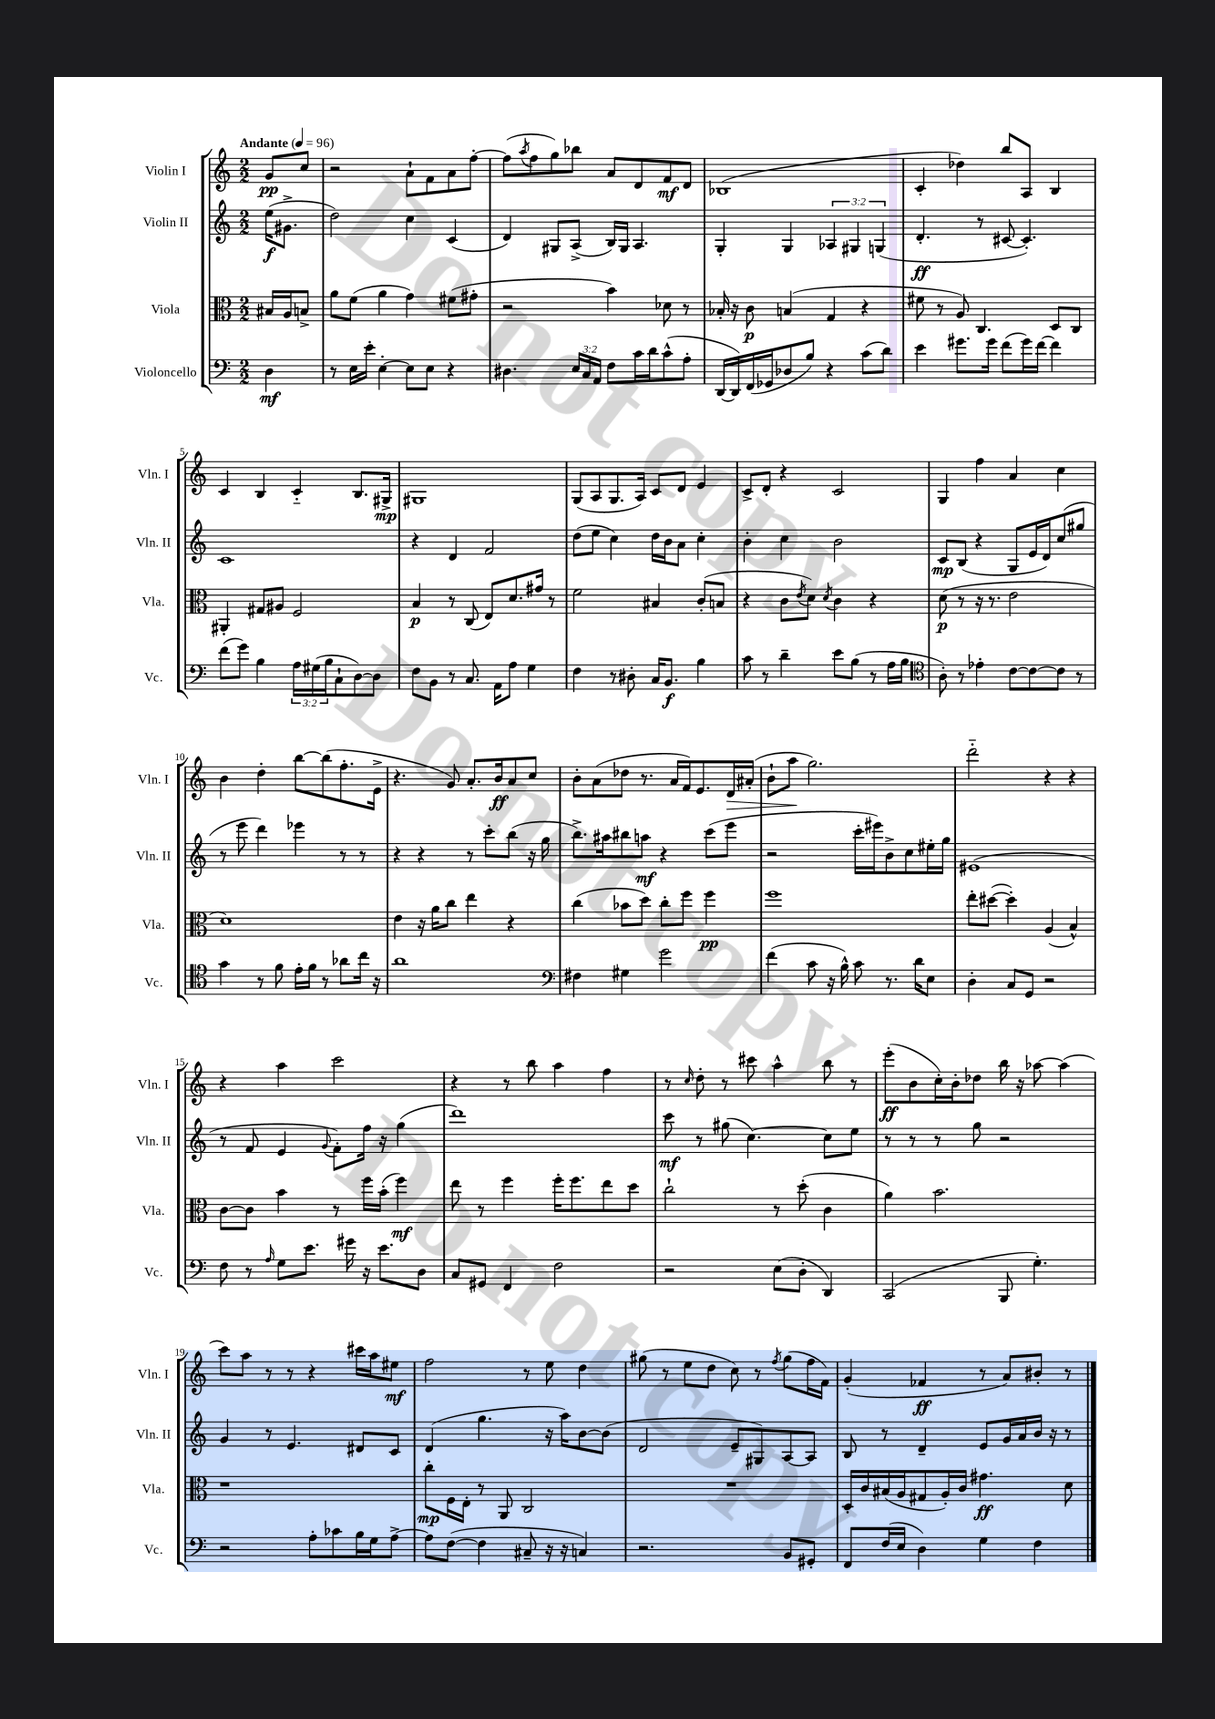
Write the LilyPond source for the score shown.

<<
\new StaffGroup <<
\new Staff = "s0" \with { instrumentName = "Violin I" shortInstrumentName = "Vln. I" } {
    \clef treble \key c \major \numericTimeSignature \time 2/2 \partial 4 \tempo "Andante" 4 = 96
    g'8\pp c''8 |
    r2 a'8-! f'8 a'8 f''8~-. |
    f''8( \acciaccatura { a''8 } f''8 g''8) bes''8 a'8 d'8 f'8\mf d'8 |
    bes1( |
    c'4-. des''4) b''8 a8 b4 |
    c'4 b4 c'4-_ b8. gis16->\mp |
    gis1 |
    g8( a8 g8. a16) c'8 d'8 e'4 |
    c'8-> d'8-. r4 c'2 |
    g4 f''4 a'4 c''4 |
    b'4 d''4-. b''8~ b''8( f''8.-. e'16-> |
    r4. g'8) a'8.-. b'16\ff a'8 c''8 |
    b'8-. a'8( des''8 r8. a'16 f'16) e'8. d'16\> ais'16-.( |
    b'8-! a''8\! g''2.) |
    d'''2-_ r4 r4 |
    r4 a''4 c'''2 |
    r4 r8 b''8 a''4 f''4 |
    r8 \grace { c''16 } d''8-. r8 cis'''8 a''4-^ b''8 r8 |
    e'''8-.\ff( b'8 c''16-.) b'16-. des''8 b''16 r16 aes''8~ aes''4( |
    c'''8) a''8 r8 r8 r4 cis'''16 a''16 eis''8\mf |
    f''2 r8 e''8 d''4 |
    gis''8( r8 e''8 d''8 c''8) r8 \acciaccatura { f''8 } gis''8( f''16 f'16) |
    g'4-.( fes'4\ff r8 a'8) bis'8-. r8 \bar "|." |
}
\new Staff = "s1" \with { instrumentName = "Violin II" shortInstrumentName = "Vln. II" } {
    \clef treble \key c \major \numericTimeSignature \time 2/2 \override Staff.TupletNumber.text = #tuplet-number::calc-fraction-text \partial 4
    e''16\f( gis'8.-> |
    d''2) c''4 c'4( |
    d'4) gis8 a8->( b16) gis16 a4. |
    g4-. g4 \tuplet 3/2 { aes4 gis4 g4( } |
    d'4.-.\ff r8 cis'8~ cis'4.-.) |
    c'1 |
    r4 d'4 f'2 |
    d''8( e''8 c''4) d''16 b'16 a'8 c''4-. |
    b'4-. c''4 b'2 |
    c'8\mp b8( r4 g8 e'16 d'16) c''8( gis''8 |
    r8 e'''8 d'''4) ees'''4 r8 r8 |
    r4 r4 r8 c'''8-. b''8( r16 g''16 |
    b''8.->) ais''16 bis''8 a''8\mf r4 c'''8( e'''8 |
    r2 c'''16-. eis'''16) b'8-> c''8 eis''16-. g''16 |
    eis'1( |
    r8 f'8 e'4 \appoggiatura { g'8 } f'8-.) f''16 r16 g''4( |
    d'''1) |
    c'''8\mf r8 gis''8( c''4.~) c''8 e''8 |
    r8 r8 r8 g''8 r2 |
    g'4 r8 e'4. dis'8 c'8 |
    d'4( g''4. r16 a''16) b'8~ b'8( |
    d'2 e'8-- gis8) a8~ a8 |
    b8 r8 d'4-- e'8 g'16 a'16 b'16 r16 r8 \bar "|." |
}
\new Staff = "s2" \with { instrumentName = "Viola" shortInstrumentName = "Vla." } {
    \clef alto \key c \major \numericTimeSignature \time 2/2 \partial 4
    bis16 a16 b8-> |
    a'8 f'8( a'4 g'4) fis'8( gis'8-. |
    r2 b'4) des'8 r8 |
    bes16-. r16 c'8\p b4( g4 r4 |
    fis'8 r8 a8) c4. d8 c8 |
    ais,4-. gis8 ais8 f2 |
    b4\p r8 c8( e8) d'8. gis'16 r8 |
    f'2 bis4 c'8-.( b8 |
    r4 c'8 \acciaccatura { e'8 } d'8) \acciaccatura { d'8 } c'4 r4 |
    d'8\p( r8 r16 r8. e'2 |
    d'1) |
    e'4 r16 a'16 c''8 e''4 r4 |
    c''4( bes'8 d''8) c''8-. f''8 f''4\pp |
    f''1 |
    e''8-. dis''8~( dis''4-.) a4( b4-^) |
    c'8~ c'8 b'4 r8 f''16 b'16-.( f''4\mf) |
    e''8 r8 f''4 f''16-. f''8. e''8 d''8 |
    c''2-! r8 d''8-.( c'4 |
    a'4) b'2. |
    r1 |
    c''8-.\mp f16 e16-. r8 a,8 c2 |
    R1 |
    d16-. c'16 bis16( a16 gis8 a16-.) c'16 gis'4.\ff d'8 \bar "|." |
}
\new Staff = "s3" \with { instrumentName = "Violoncello" shortInstrumentName = "Vc." } {
    \clef bass \key c \major \numericTimeSignature \time 2/2 \override Staff.TupletNumber.text = #tuplet-number::calc-fraction-text \partial 4
    d4\mf |
    r8 e16 e'16-. e4~-. e8 e8 r4 |
    dis4. \tuplet 3/2 { e16 c16 a,16 } f8 c'16 d'16 c'8-^( a8-. |
    d,16~ d,16) f,16( ges,16 des8 b8) r4 c'8( d'8) |
    e'4 gis'8. gis'16 f'8( gis'16) f'16~ f'4 |
    f'8( g'8) b4 \tuplet 3/2 { a16 gis16( b16 } c8-! d8~) d8 |
    f8 b,8 r8 c8. a,16 a8 g4 |
    f4 r8 dis8-. c16 b,8.\f b4 |
    c'8 r8 d'4-- e'8 b8( r8 a16 b16 |
    \clef tenor a8-.) r8 ees'4-. c'8~ c'8~ c'8 r8 |
    g'4 r8 f'8 e'16-. f'16 r8 aes'8 c''16 r16 |
    a'1 |
    \clef bass fis4 gis4 g'2 |
    f'4( c'8 r16 b16-^) c'8 r8. d'16 e8 |
    d4-. c8 g,8 r2 |
    f8 r8 \grace { a16 } g8 e'8. gis'16 r16 e'8. d8 |
    c8 gis,8 f,4 f2 |
    r2 e8( d8-. d,4) |
    c,2( b,,8 g4.-.) |
    r2 a8-. ces'8 b16 g16 a8~-> |
    a8 f8~( f4 cis8-- r16 r16 c4) |
    r2. b,8 gis,8-. |
    f,8 f16( e16 d4) g4 f4 \bar "|." |
}
>>
>>
